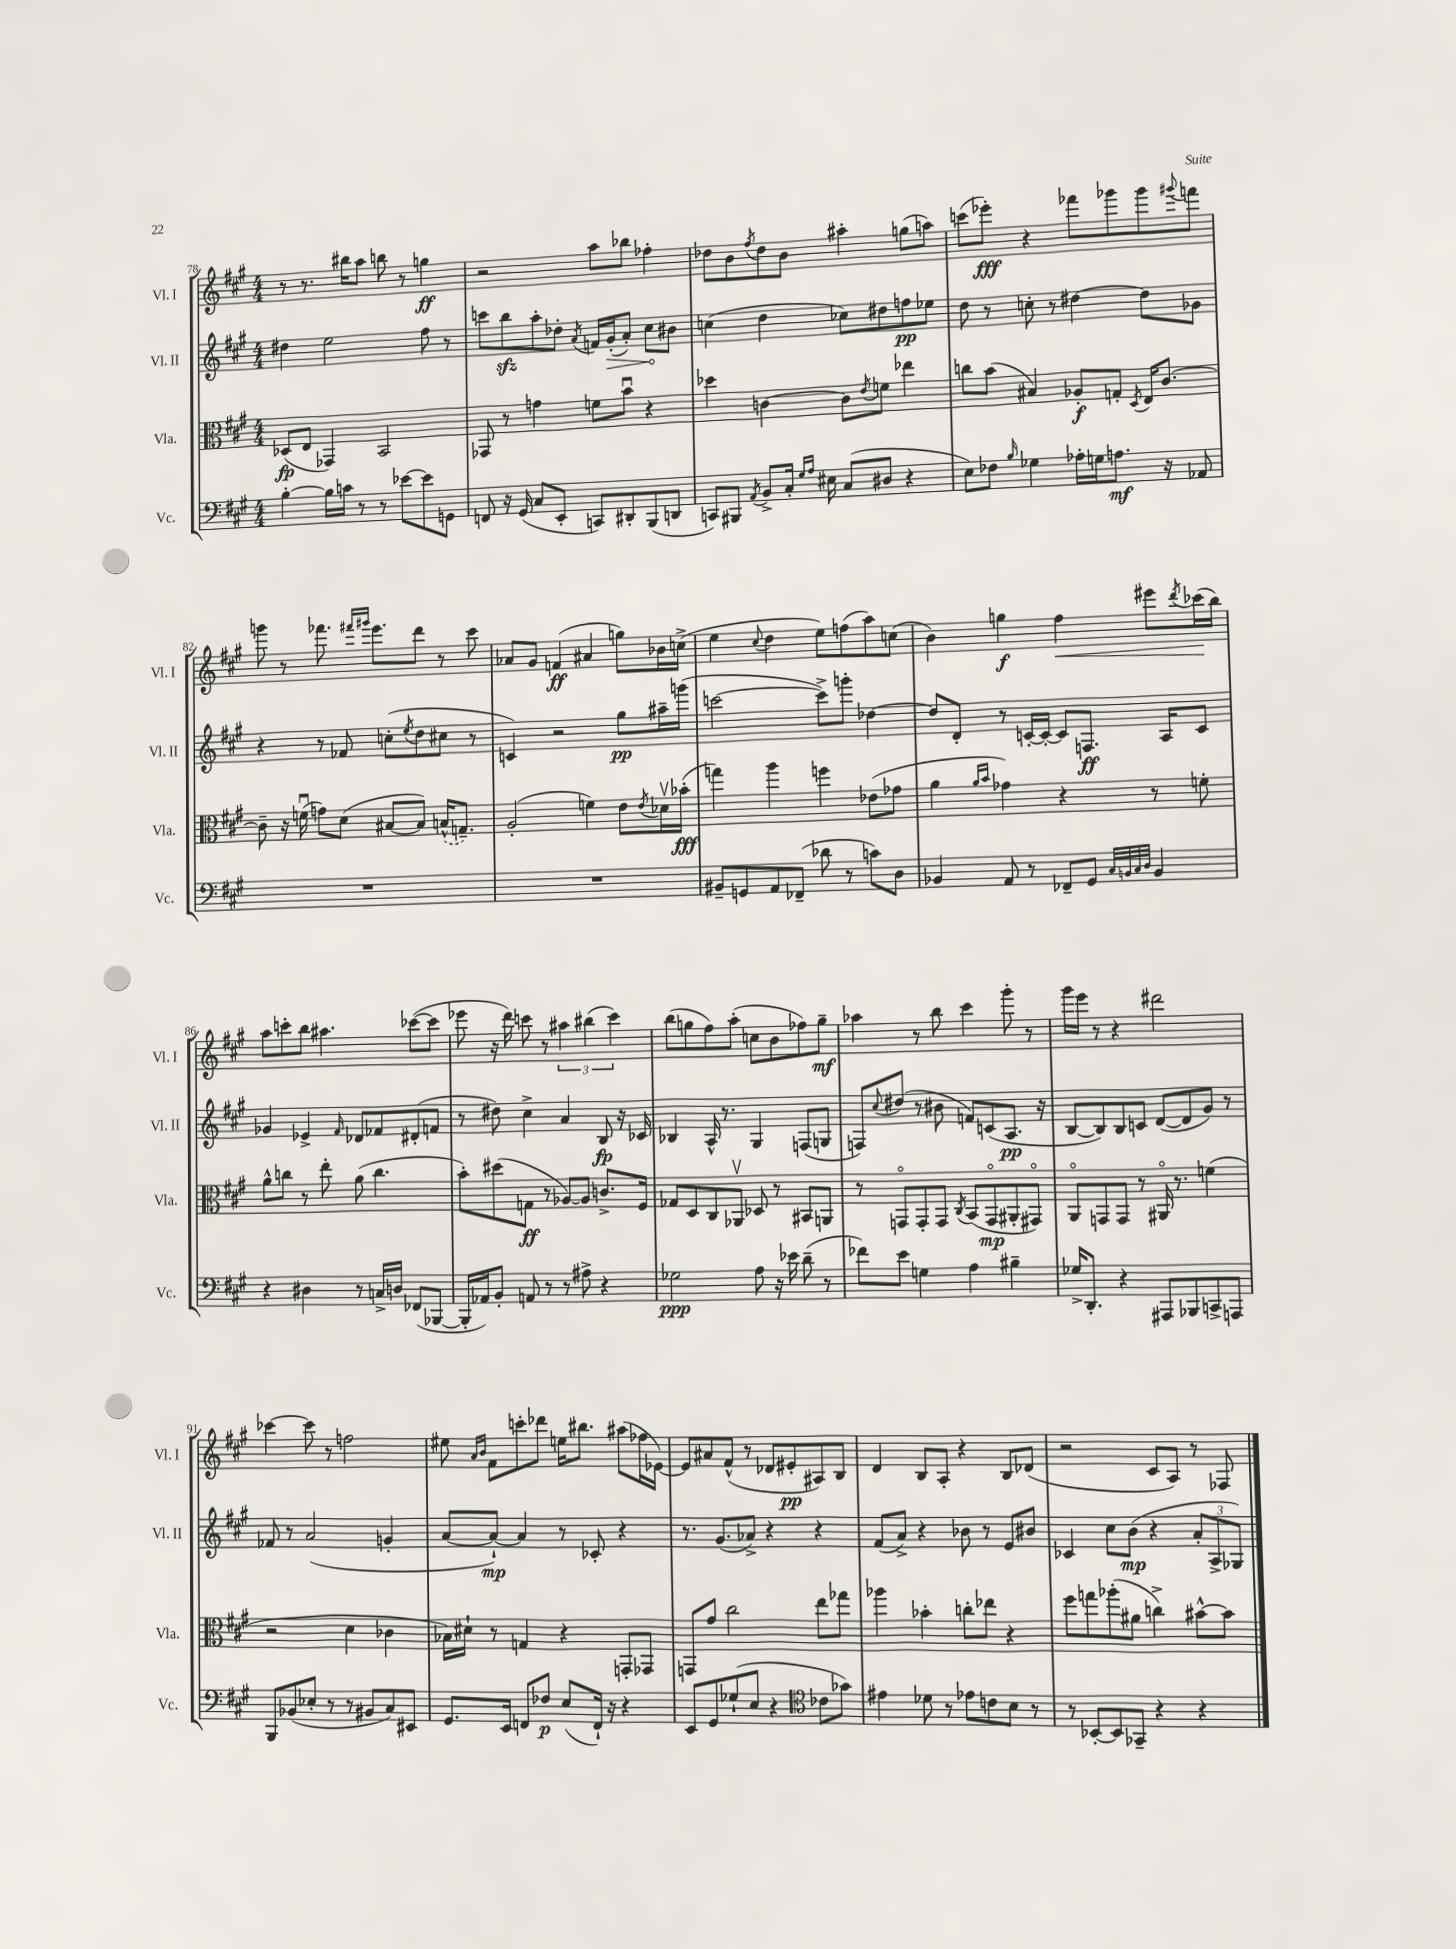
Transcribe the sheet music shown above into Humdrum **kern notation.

**kern	**dynam	**kern	**dynam	**kern	**dynam	**kern	**dynam
*part4	*part4	*part3	*part3	*part2	*part2	*part1	*part1
*staff4	*staff4	*staff3	*staff3	*staff2	*staff2	*staff1	*staff1
*I"Vc.	*	*I"Vla.	*	*I"Vl. II	*	*I"Vl. I	*
*I'Vc.	*	*I'Vla.	*	*I'Vl. II	*	*I'Vl. I	*
*clefF4	*	*clefC3	*	*clefG2	*	*clefG2	*
*k[f#c#g#]	*	*k[f#c#g#]	*	*k[f#c#g#]	*	*k[f#c#g#]	*
*M4/4	*	*M4/4	*	*M4/4	*	*M4/4	*
=78	=78	=78	=78	=78	=78	=78	=78
[4B'\	.	(8D-X/L	fp	4dd#X\	.	8r	.
.	.	8E/J	.	.	.	8.r	.
16B\LL]	.	4GG-X/)	.	2ee\	.	.	.
16cn\JJ	.	.	.	.	.	16bb#X\KL	.
8r	.	.	.	.	.	8aa\J	.
8r	.	2BB/	.	.	.	8bbn\	.
[8e-X\L	.	.	.	.	.	8r	.
8e-\]	.	.	.	8ff#\	.	4ggn\	ff
8GGn\J	.	.	.	8r	.	.	.
=79	=79	=79	=79	=79	=79	=79	=79
8FFn/	.	8GG-X/	.	8cccn\L	.	2r	.
16r	.	8r	.	8bbzz\	.	.	.
(16GG#/	.	.	.	.	.	.	.
8C#/L	.	4gn\	.	8aa'\	.	.	.
8EE'/J	.	.	.	8dd-X'\J	.	.	.
.	.	.	.	8qa/	.	.	.
8CCn/L)	.	8fn\L	.	16fn/LL	.	8aa\L	.
!	!	!	!	!	!LO:HP:b	!	!
.	.	.	.	(16g#'/J	>	.	.
8DD#X'/	.	8bu\J	.	8a'/J)	.	8bb-X\J	.
(8BBB/	.	4r	.	8cc#\L	.	4ff-X'\	.
8DDn/J	.	.	.	8b#X\J	]	.	.
=80	=80	=80	=80	=80	=80	=80	=80
8CCn/L)	.	4dd-X\	.	(4ccn\	.	8dd-X\L	.
8BBB#X/J	.	.	.	.	.	8b\	.
8qAA/	.	.	.	.	.	8qff#/	.
8BB^/L	.	[4cn\	.	4dd\	.	8dd-\	.
16C#'/Jk	.	.	.	.	.	8b\J	.
16qqG#/LL	.	.	.	.	.	.	.
16qqA/JJ	.	.	.	.	.	.	.
16E#X\	.	.	.	.	.	.	.
(8C#/L	.	8c\L]	.	8cc-X\L)	.	4aa#X'\	.
.	.	8qe/	.	.	.	.	.
8D#X/J	.	8fn\J	.	8dd#X\	.	.	.
4r	.	4ee-X\	.	8ffn\	pp	(8ggn\L	.
.	.	.	.	8ee-X\J	.	8aan\J)	.
=81	=81	=81	=81	=81	=81	=81	=81
8E\L)	.	8ccn\L	.	8dd\	.	(8cccn\L	.
8F-X\J	.	(8b\J	.	8r	.	8eee-X'\J)	fff
16qqB/	.	.	.	.	.	.	.
4G-X\	.	4B#X/)	.	8ccn'\	.	4r	.
.	.	.	.	8r	.	.	.
16A-X'\LL	.	8A-X'/L	f	[4dd#X\	.	8fff-X\L	.
16Gn\J	.	.	.	.	.	.	.
8.An\J	mf	8Gn'/J	.	.	.	8ggg-X\	.
.	.	8qD/	.	.	.	.	.
.	.	16E/KL	.	8dd#\L]	.	8ggg-\	.
16r	.	[8.c#/J	.	.	.	.	.
.	.	.	.	.	.	8qqggg#X/	.
8AA-X/	.	.	.	8g-X\J	.	8fffn\J	.
!!LO:LB:g=z
=82	=82	=82	=82	=82	=82	=82	=82
1r	.	8c#~\]	.	4r	.	8gggn\	.
.	.	16r	.	.	.	8r	.
.	.	(16fnu\	.	.	.	.	.
.	.	8gn\L)	.	8r	.	8.fff-X\	.
.	.	(8d\J	.	8f-X/	.	.	.
.	.	.	.	.	.	16qqfff#X/LL	.
.	.	.	.	.	.	16qqggg#X/JJ	.
.	.	.	.	.	.	8.eee\L	.
.	.	[8B#X/L	.	(8ccn'\L	.	.	.
.	.	.	.	8qee/	.	.	.
.	.	8B#/J])	.	8dd\	.	8ddd\J	.
.	.	(16Bn^^/KL	.	8cc#X\J	.	8r	.
.	.	8.Gn~/J)	.	.	.	.	.
.	.	.	.	8r	.	8ccc#\	.
=83	=83	=83	=83	=83	=83	=83	=83
1r	.	(2A'/	.	4cn/)	.	8a-X/L	.
.	.	.	.	.	.	8g#/J	.
.	.	.	.	2r	.	(4fn/	ff
.	.	4fn\)	.	.	.	4a#X/	.
.	.	8e\L	.	8gg#\L	pp	8ggn\L)	.
.	.	8qe/	.	.	.	.	.
.	.	16d-Xv\L	.	16aa#X~\L	.	16b-X\L	.
.	.	(16b-X'\JJ	fff	(16gggn\JJ	.	(16ccn^\JJ	.
=84	=84	=84	=84	=84	=84	=84	=84
8BB#X~/L	.	4ggn\)	.	[2cccn\	.	4ee\	.
8GGn/	.	.	.	.	.	.	.
.	.	.	.	.	.	8qqcc#/	.
8AA/	.	4aa\	.	.	.	4dd\	.
(8FF-X~/J	.	.	.	.	.	.	.
8d-X\	.	4ffn\	.	8ccc^\L])	.	8ee\L)	.
8r	.	.	.	8gggn'\J	.	(8ffn\	.
8cn\L)	.	(8e-X\L	.	[4dd-X\	.	8aa\)	.
8D\J	.	8g-X\J	.	.	.	(8ccn\J	.
=85	=85	=85	=85	=85	=85	=85	=85
4BB-X/	.	4a\	.	8dd-/L]	.	4b\)	.
.	.	.	.	8d'/J	.	.	.
.	.	16qqa/LL	.	.	.	.	.
.	.	16qqb/JJ	.	.	.	.	.
8AA/	.	4g-X\)	.	8r	.	4ggn\	f
8r	.	.	.	[16cn'/LL	.	.	.
.	.	.	.	16c'/JJ_	.	.	.
!	!	!	!	!	!	!	!LO:HP:b
8FF-X~/L	.	4r	.	8c/L]	.	4ff#\	<
8GG#/J	.	.	.	8.Fn/J	ff	.	.
32qqC#/LLL	.	.	.	.	.	.	.
32qqBBn/	.	.	.	.	.	.	.
32qqC#/	.	.	.	.	.	.	.
32qqD/JJJ	.	.	.	.	.	.	.
4BB/	.	8r	.	.	.	8eee#X\L	.
.	.	.	.	16A/KL	.	.	.
.	.	.	.	.	.	8qddd/	.
.	.	8fn'\	.	8c/J	.	(16ccc-X\L	.
.	.	.	.	.	.	16bb\JJ)	[
!!LO:LB:g=z
=86	=86	=86	=86	=86	=86	=86	=86
4r	.	8a^^\L	.	4g-X/	.	8aa\L	.
.	.	8ccn\J	.	.	.	8cccn'\	.
4D#X\	.	8r	.	4e-X^/	.	8bb\J	.
.	.	8ee'\	.	.	.	4.aa#X\	.
.	.	.	.	16qqf#/	.	.	.
8r	.	(8a\	.	8d-X/L	.	.	.
16Cn^/LL	.	4.cc\	.	8f-X/	.	.	.
16Dn/JJ	.	.	.	.	.	.	.
(8FF-X/L	.	.	.	(8d#X'/	.	([8ccc-X\L	.
[8BBB-X/J	.	.	.	8fn/J	.	8ccc-\J]	.
=87	=87	=87	=87	=87	=87	=87	=87
16BBB-'/LL]	.	8b'\L)	.	8r	.	8eee-X\	.
16AA-X/J)	.	.	.	.	.	.	.
8BB'/J	.	(8dd#X\	.	8dd#X\)	.	16r	.
.	.	.	.	.	.	16ddd\)	.
8AAn/	.	8Gn\J	ff	4cc#^\	.	8cccn\	.
8r	.	8r	.	.	.	8r	.
8r	.	[8A-X/L)	.	4a/	.	6aa#X\	.
8A#X^\	.	8A-/J]	.	.	.	.	.
.	.	.	.	.	.	(6bb#X\	.
4r	.	8.cn^/L	.	8B/	fp	.	.
.	.	.	.	.	.	6ccc\)	.
.	.	.	.	16r	.	.	.
.	.	16F#/Jk	.	16c-X/	.	.	.
=88	=88	=88	=88	=88	=88	=88	=88
2G-X\	ppp	8G-X/L	.	4B-X/	.	(8bb\L	.
.	.	8D/	.	.	.	8ggn\	.
.	.	8C#/	.	16A^^/	.	8ff#\)	.
.	.	.	.	8.r	.	.	.
.	.	8AA-Xv/J	.	.	.	(8aa'\J	.
8A\	.	8D-X/	.	4G#/	.	8ccn\L	.
16r	.	8r	.	.	.	8b\	.
16e-X\	.	.	.	.	.	.	.
(8d~\	.	8BB#X/L	.	(8Fn/L	.	8ff-X\)	.
8r	.	8AAn/J	.	8Gn/J	.	8gg~\J	mf
=89	=89	=89	=89	=89	=89	=89	=89
8f-X\L)	.	8r	.	8Fn/L)	.	4aa-X\	.
.	.	.	.	8qqcc#/	.	.	.
8e\J	.	8GGn/L	.	(8dd#X/J	.	.	.
4Gn\	.	8GG'/	.	8r	.	8r	.
.	.	8GG/J	.	8b#X\	.	8bb\	.
.	.	8qC#/	.	.	.	.	.
4A\	.	(8BB/L	.	8fn/L)	.	4ccc#\	.
.	.	8GG/	mp	(8cn/	.	.	.
4B#X~\	.	8AA#X'/	.	8.A/J	pp	8ggg#'\	.
.	.	8GG#X/J)	.	.	.	8r	.
.	.	.	.	16r	.	.	.
=90	=90	=90	=90	=90	=90	=90	=90
16G-X^/KL	.	8AA/L	.	[8B/L	.	16ggg#\LL	.
8.DD'/J	.	.	.	.	.	16eee\JJ	.
.	.	8GGn/	.	8B/])	.	8r	.
4r	.	8GG/J	.	8B/	.	4r	.
.	.	8r	.	8cn/J	.	.	.
8AAA#X/L	.	16AA#X/	.	([8d/L	.	2ddd#X\	.
.	.	8.r	.	.	.	.	.
8BBB-X/	.	.	.	8d/]	.	.	.
8CCn^/	.	(4fn\	.	8g#/J)	.	.	.
8AAAn/J	.	.	.	8r	.	.	.
!!LO:LB:g=z
=91	=91	=91	=91	=91	=91	=91	=91
8BBB/L	.	2r	.	8f-X/	.	[4ccc-X\	.
(8BB-X/	.	.	.	8r	.	.	.
8E-X'/J	.	.	.	(2a/	.	8ccc-\]	.
8r	.	.	.	.	.	8r	.
8r	.	4d\	.	.	.	2ffn\	.
8BB#X/L	.	.	.	.	.	.	.
8C#/)	.	4c-X\	.	4gn'/	.	.	.
8EE#X/J	.	.	.	.	.	.	.
=92	=92	=92	=92	=92	=92	=92	=92
8.GG#/L	.	16B-X\LL)	.	[8a/L	.	8ee#X\	.
.	.	16d#X`\JJ	.	.	.	.	.
.	.	.	.	.	.	16qqa/LL	.
.	.	.	.	.	.	16qqb/JJ	.
.	.	8r	.	8a`/J_)	mp	8f#\L	.
16EE/Jk	.	.	.	.	.	.	.
8FFn/L	.	4Gn/	.	4a/]	.	8cccn'\	.
8F-X/J	p	.	.	.	.	8ddd-X\J	.
(8E/L	.	4r	.	8r	.	16een\KL	.
.	.	.	.	.	.	8.bb#X\J	.
16FF`/Jk)	.	.	.	8c-X'/	.	.	.
16r	.	.	.	.	.	.	.
4r	.	8GGn'/L	.	4r	.	(8aa#X\L	.
.	.	8GG-X/J	.	.	.	16ff-X\L	.
.	.	.	.	.	.	[16e-X\JJ)	.
=93	=93	=93	=93	=93	=93	=93	=93
8EE/L	.	8GGn/L	.	8.r	.	8e-/L]	.
8GG#/	.	8g#/J	.	.	.	8a#X/	.
.	.	.	.	(8.g#/L	.	.	.
(8G-X`/	.	2cc#\	.	.	.	(8f#^^/J	.
8E/J	.	.	.	8a-X^/J)	.	8r	.
4r	.	.	.	4r	.	8d-X/L	.
.	.	.	.	.	.	8e#X'/	pp
*clefC4	*	*	*	*	*	*	*
8c-X\L	.	8ee\L	.	4r	.	8A#X/)	.
8g-X\J)	.	8gg-X\J	.	.	.	8B/J	.
=94	=94	=94	=94	=94	=94	=94	=94
4e#X\	.	4aa-X\	.	(8f#/L	.	4d/	.
.	.	.	.	8a^/J)	.	.	.
8d-X\	.	4b-X'\	.	4r	.	8B/L	.
8r	.	.	.	.	.	8A'/J	.
8e-X\L	.	8ccn'\L	.	8b-X\	.	4r	.
8cn\	.	8ee-X\J	.	8r	.	.	.
8B\J	.	4r	.	8e/L	.	8B/L	.
8r	.	.	.	8b#X/J	.	(8d-X/J	.
=95	=95	=95	=95	=95	=95	=95	=95
8r	.	8ff#\L	.	4c-X/	.	2r	.
[8BB-X'/L	.	8ggn\	.	.	.	.	.
8BB-/]	.	(8aa-X'\	.	8cc#\L	.	.	.
8GG-X~/J	.	8a#X\J	.	(8b\J	mp	.	.
4r	.	4ccn^\)	.	4r	.	8c#/L	.
.	.	.	.	.	.	8A/J)	.
4r	.	[8b#X^^\L	.	12a'/L	.	8r	.
.	.	.	.	12A^/	.	.	.
.	.	8b#\J]	.	.	.	8F-X/	.
.	.	.	.	12G-X/J)	.	.	.
==	==	==	==	==	==	==	==
*-	*-	*-	*-	*-	*-	*-	*-
